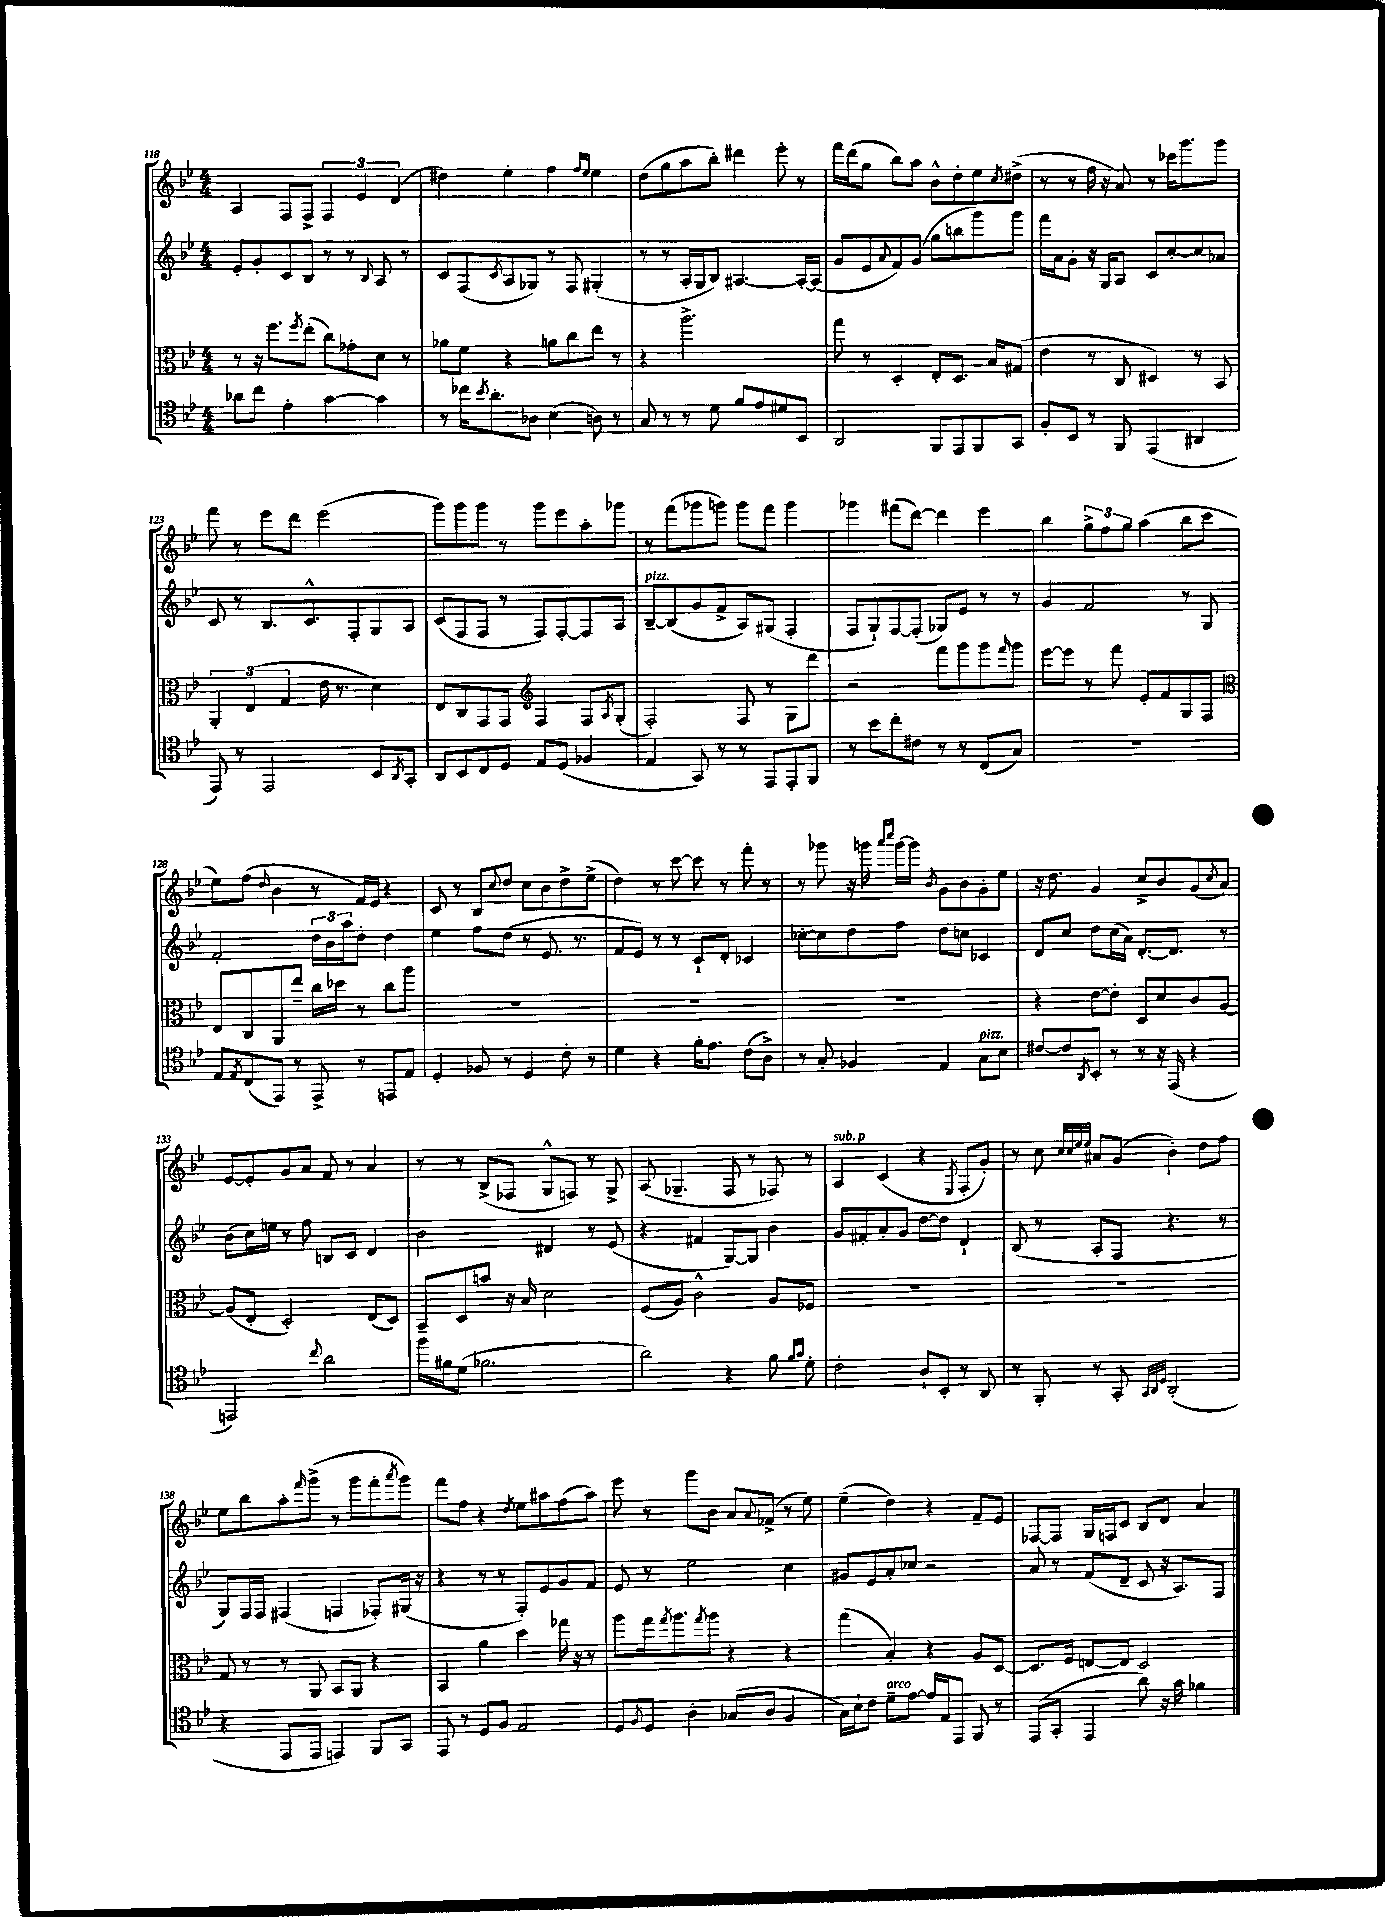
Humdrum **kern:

**kern	**kern	**kern	**kern
*staff4	*staff3	*staff2	*staff1
*clefC4	*clefC3	*clefG2	*clefG2
*k[b-e-]	*k[b-e-]	*k[b-e-]	*k[b-e-]
*M4/4	*M4/4	*M4/4	*M4/4
8a-	8r	8e-'	4A
8cc	16r	8g'	.
.	8.ff	.	.
4e-'	.	8c	8F
.	8qff	.	.
.	(8ee-'	8B-	8F^
[4g	8cc)	8r	6F
.	8g-'	8r	.
.	.	.	6e-
.	.	8qqB-	.
4g]	8d	8A	.
.	.	.	(6d
.	8r	8r	.
=	=	=	=
8r	8a-	8c	4dd#)
16cc-	8f	(8F	.
8qb-	.	.	.
8.a'	.	.	.
.	.	8qc	.
.	4r	8A	4ee-'
8A-	.	8G-)	.
(4B-	8a	8r	4ff
.	8cc	8F	.
.	.	.	16qqff
.	.	.	16qqee-
8A)	8ee-	(4G#'	4ee-
8r	8r	.	.
=	=	=	=
8G	4r	8r	(8dd
8r	.	8r	8gg
8r	2.aa^	16A'	8aa
.	.	16G	.
8d	.	8B-)	8bb-')
8f	.	[4.A#	4ddd#
8e-	.	.	.
8d#	.	.	8eee-'
8BB-	.	16A#'_	8r
.	.	(16A#]	.
=	=	=	=
2AA	8gg	8g	16fff
.	.	.	(16ddd
.	8r	8e-	8gg
.	.	8qqa	.
.	4D'	8f)	8bb-)
.	.	(8g	8aa
8FF	8E-'	8gg	8b-^^
8EE-	8.D	8bb	8dd'
8FF	.	8ggg)	8ee-
.	16B-	.	.
.	.	.	8qcc
8GG	(8G#	8ggg	(8dd#^
=	=	=	=
8F'	4e-	16fff	8r
.	.	16a	.
8BB-	.	8g'	8r
8r	8r	16r	16ff
.	.	16G	16r
8FF	8C	8A	8a)
(4EE-	4D#)	8c	8r
.	.	[8cc'	16ccc-
.	.	.	8.ggg
4AA#	8r	8cc]	.
.	8BB-	8a-	8ggg
=	=	=	=
8EE-)	6AA'	8c	8fff
8r	.	8r	8r
.	(6E-	.	.
2EE-	.	8.B-	8eee-
.	6G	.	.
.	.	.	8ddd
.	.	8.c^^	.
.	16e-	.	(2eee-
.	8.r	.	.
.	.	8F'	.
8BB-	4d)	8G	.
8qAA	.	.	.
8GG'	.	8A	.
=	=	=	=
8AA	8E-	(8c	8ggg)
8BB-	8C	8F	8ggg
8C	8GG	8F	8ggg
8D	8GG	8r	8r
*	*clefG2	*	*
8E-	4F	8F)	8ggg
(8D	.	[8F'	8eee-
4F-	8F	8F]	8aa'
.	8qA	.	.
.	(8G'	8A	8ggg-
=	=	=	=
4E-	2F')	[8B-~	8r
.	.	(8B-]	(8fff
8GG)	.	8g	8ggg-
8r	.	8f^	8ggg)
8r	8F	8A)	8ggg
8EE-	8r	(8G#	8fff
8EE-'	8G	4F'	4ggg
8FF	8ddd	.	.
=	=	=	=
8r	2r	8F	4ggg-
8b-	.	8G`)	.
8cc'	.	[8F	(8fff#
8c#	.	(8F']	[8ddd)
8r	8fff	8G-)	4ddd]
8r	8ggg	8e-	.
(8C	8ggg	8r	4eee-
.	16qqfff	.	.
8G)	8ggg	8r	.
=	=	=	=
1r	[8eee-	4g	4bb-
.	8eee-]	.	.
.	8r	2f	12gg^
.	.	.	12ff
.	8fff	.	.
.	.	.	12gg
.	8e-'	.	(4aa
.	8f	.	.
.	8G	8r	8bb-
.	8F	8G	8ccc
=	=	=	=
*	*clefC3	*	*
8E-	8E-	2f'	8ee-)
8qE-	.	.	.
(8C	8C	.	(8ff
.	.	.	16qqdd
8EE-)	8AA	.	4b-
8r	8ee-~	.	.
8EE-^	16cc	24dd	8r
.	.	24b-	.
.	16dd-	.	.
.	.	24aa	.
8r	8r	8dd'	16f)
.	.	.	16e-
8EE	8cc	4dd	4r
8E-	8aa	.	.
=	=	=	=
4D'	1r	4ee-	8c
.	.	.	8r
8F-	.	8ff	8B-
.	.	.	8qqcc
8r	.	(8dd	8dd
4D	.	8r	8cc
.	.	8.e-	8b-
8c'	.	.	8dd^
.	.	8.r	.
8r	.	.	(8ee-^
=	=	=	=
4d	1r	8f	4dd)
.	.	8e-)	.
4r	.	8r	8r
.	.	8r	[8ccc
16f'	.	8c`	8ccc]
8.e-	.	.	.
.	.	8d'	8r
(8c	.	4c-	8fff'
8A^)	.	.	8r
=	=	=	=
8r	1r	[8cc-'	8r
8G'	.	8cc-]	8ggg-
4F-	.	8dd	16r
.	.	.	16ggg
.	.	.	16qqaaa
.	.	.	16qqcccc
.	.	8ff	[16ggg
.	.	.	16ggg]
.	.	.	8qb-
4E-	.	8dd	8g
.	.	8cc	8b-
8G	.	4c-	8g'
8B-	.	.	8ee-
=	=	=	=
[8c#	4r	8d	16r
.	.	.	8.dd
8c#]	.	8cc	.
8qAA	.	.	.
8BB-'	[8e-	8dd	4g
8r	8e-']	(16cc	.
.	.	16a)	.
8r	8D	[8.d'	8cc^
16r	8d	.	8b-
(16EE-	.	8.d]	.
4r	8c	.	(8g
.	.	.	8qcc
.	[8A	8r	8a)
=	=	=	=
2EE)	(8A]	(8b-	[8e-
.	8E-'	16cc)	8e-']
.	.	16ee	.
.	2D')	8r	8g
.	.	8ff	8a
8qqcc	.	.	.
2a	.	8B	8f
.	.	8c	8r
.	(8E-	4d	4a
.	8D)	.	.
=	=	=	=
16ff	8BB-~	2b-	8r
16f#	.	.	.
(8d	8D	.	8r
2.f-	8b	.	(8B-^
.	16r	.	8F-
.	16B-	.	.
.	2d	4d#	8G^^
.	.	.	8F)
.	.	8r	8r
.	.	(8e-	8G^
=	=	=	=
2a)	(8F	4r	(8A
.	8A)	.	4.G-~
.	2c^^	4f#	.
4r	.	[8G)	8F
.	.	8G]	8r
8f	8A	4b-	8F-)
16qqf	.	.	.
16qqg	.	.	.
8d'	8F-	.	8r
=	=	=	=
2c'	1r	8g	4A
.	.	8f#'	.
.	.	8a'	(4c
.	.	8g	.
8A`	.	[8dd	4r
8BB-'	.	8dd]	.
.	.	.	8qE-
8r	.	4d`	8F'
8AA	.	.	8g')
=	=	=	=
8r	1r	(8B-	8r
8FF'	.	8r	8cc
.	.	.	32qqcc
.	.	.	32qqcc
.	.	.	32qqee-
.	.	.	32qqee-
8r	.	8A'	8a#
8GG'	.	8F	(8g
32qqGG	.	.	.
32qqAA	.	.	.
32qqD	.	.	.
(2AA'	.	4.r	4b-')
.	.	.	8dd
.	.	8r	8ff
=	=	=	=
4r	8G	8G)	8ee-
.	8r	16F	8bb-
.	.	16F	.
8EE-	8r	(4F#	8aa'
.	.	.	16qqfff
8EE-	8AA	.	(8ggg^
4EE)	8BB-	4F	8r
.	8AA	.	8ggg
8FF	4r	8F-')	8fff'
.	.	.	8qaaa
8GG	.	(16G#	8ggg)
.	.	16r	.
=	=	=	=
8EE-	4BB-	4r	8fff
8r	.	.	8ff
8D	4a	8r	4r
8F	.	8r	.
.	.	.	8qdd
2E-	4dd	8F')	8ee-
.	.	8e-	8aa#
.	16gg-	8g	(8ff
.	16r	.	.
.	8r	8f	8aa#)
=	=	=	=
8D	8aa	8e-	8eee-
8qF	.	.	.
8D	16gg	8r	8r
.	8qgg	.	.
.	8.aa	.	.
4A'	.	2ee-	8ggg
.	8qgg	.	.
.	8aa	.	8b-
(8G-	4r	.	8a
.	.	.	8qqa
8A	.	.	(8f-^
4F	4r	4cc	8r
.	.	.	8ee-)
=	=	=	=
16G)	(4gg	8g#	(4ee-~
16B-`	.	.	.
8c	.	8e-	.
8d~	4B-')	8a'	4dd)
[8e-	.	8cc-	.
16e-]	4r	2r	4r
16E-	.	.	.
8EE-	.	.	.
8FF	8A	.	8f~
8r	[8D	.	8e-
=	=	=	=
(8EE-	8.D]	8a	[8F-
8GG'	.	8r	8F-]
.	16F	.	.
4EE-	[8E	(8f	16G
.	.	.	16F
.	8E]	8d~	8c
8a)	2D	8c	8B-
16r	.	16r	8d
16g	.	8.A)	.
4f-	.	.	4a
.	.	8F	.
==	==	==	==
*-	*-	*-	*-
